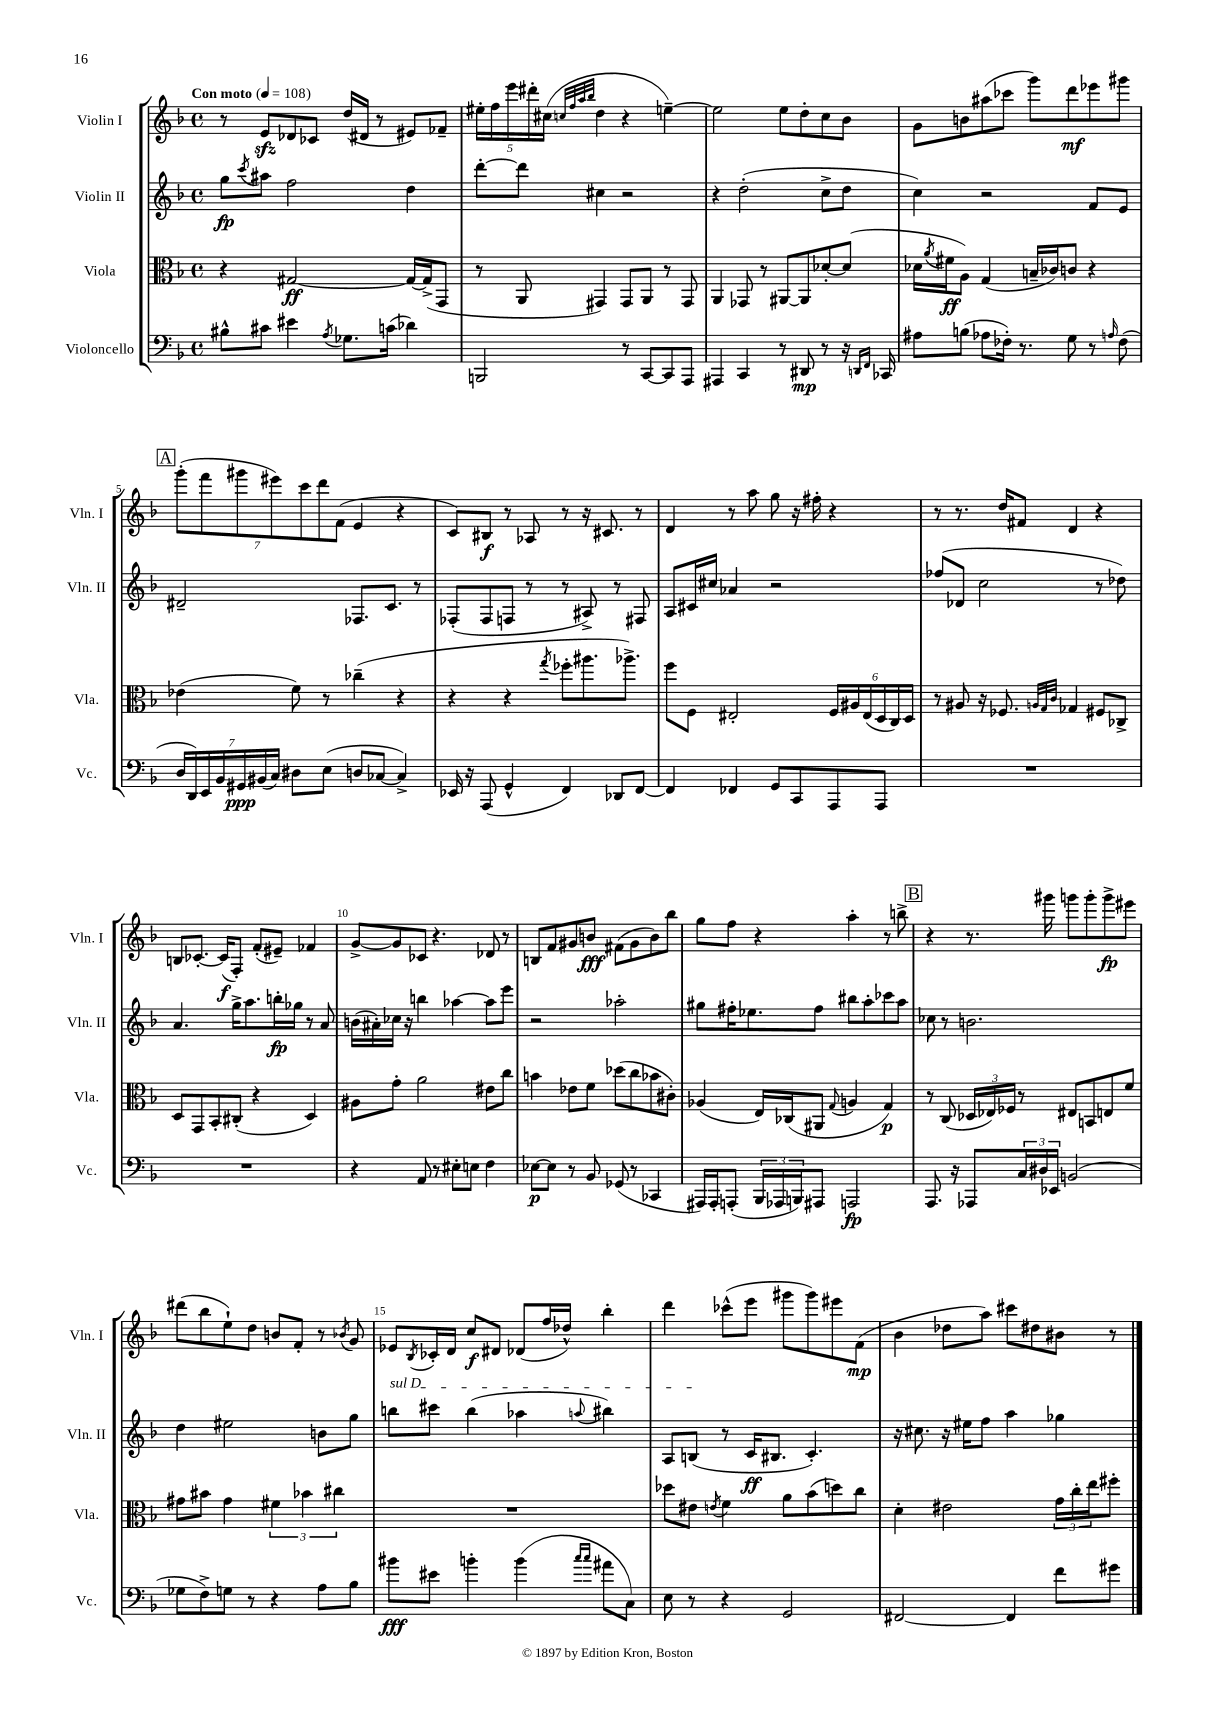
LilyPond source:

<<
\new StaffGroup <<
\new Staff = "s0" \with { instrumentName = "Violin I" shortInstrumentName = "Vln. I" } {
    \clef treble \key f \major \defaultTimeSignature \time 4/4 \tempo "Con moto" 4 = 108
    r8 e'8\sfz des'8 ces'8 d''16( dis'16 r8 eis'8) fes'8-- |
    \tuplet 5/4 { eis''16-. f''16 e'''16 dis'''16-. cis''16( } \grace { c''32 f''32 a''32 bes''32 } d''4 r4 e''4~--) |
    e''2 e''8 d''8-. c''8 bes'8 |
    g'8 b'8 ais''8( ces'''8 g'''8) d'''8\mf ees'''8 gis'''8 |
    \mark \markup { \box "A" } \tuplet 7/4 { g'''8-.( f'''8 gis'''8 eis'''8) c'''8 d'''8 f'8( } e'4 r4 |
    c'8) bis8\f r8 aes8 r8 r16 cis'8. r8 |
    d'4 r8 a''8 g''8 r16 fis''16-. r4 |
    r8 r8. d''16 fis'8 d'4 r4 |
    b8 ces'8.~-. ces'16\f( f8-.) f'8-.( eis'8--) fes'4 |
    g'8~-> g'8 ces'8 r4. des'8 r8 |
    b8 f'8 gis'8 b'8\fff fis'8( gis'8 b'8) bes''8 |
    g''8 f''8 r4 a''4-. r8 b''8-> |
    \mark \markup { \box "B" } r4 r8. gis'''16 g'''8 g'''8-. g'''8->\fp eis'''8 |
    dis'''8( bes''8 e''8-!) d''8 b'8 f'8-. r8 \acciaccatura { bes'8 } g'8 |
    ees'8 \acciaccatura { bes8 } ces'16-. d'16 c''8\f dis'8 des'8( f''16 des''16-^) bes''4-. |
    d'''4 ces'''8-^( e'''8 gis'''8 gis'''8) eis'''8 f'8\mp( |
    bes'4 des''8 a''8) cis'''8 dis''8 bis'8 r8 \bar "|." |
}
\new Staff = "s1" \with { instrumentName = "Violin II" shortInstrumentName = "Vln. II" } {
    \clef treble \key f \major \defaultTimeSignature \time 4/4
    g''8\fp \acciaccatura { c'''8 } ais''8 f''2 d''4 |
    d'''8~-. d'''8 cis''4 r2 |
    r4 d''2-.( c''8-> d''8 |
    c''4) r2 f'8 e'8 |
    \mark \markup { \box "A" } dis'2-- fes8. c'8. r8 |
    fes8-.( fes8 f8 r8 r8 ais8->) r8 fis8 |
    a8 cis'16 cis''16 aes'4 r2 |
    fes''8( des'8 c''2 r8 des''8) |
    a'4. g''16-> a''8. b''16-.\fp ges''16 r8 a'8 |
    b'16( ais'16-.) ces''16 r16 b''4 aes''4~ aes''8 e'''8 |
    r2 aes''2-. |
    gis''8 fis''16-. ees''8. fis''8 bis''8 a''8-. ces'''8 a''8 |
    \mark \markup { \box "B" } ces''8 r8 b'2. |
    d''4 eis''2 b'8 g''8 |
    \once \override TextSpanner.bound-details.left.text = \markup { \italic "sul D" } b''8\startTextSpan cis'''8 b''4( aes''4 \appoggiatura { a''8 } bis''4) |
    a8 b8\stopTextSpan( r8 c'16\ff bis8. c'4.-.) |
    r16 cis''8. r16 eis''16 f''8 a''4 ges''4 \bar "|." |
}
\new Staff = "s2" \with { instrumentName = "Viola" shortInstrumentName = "Vla." } {
    \clef alto \key f \major \defaultTimeSignature \time 4/4
    r4 gis2~\ff gis16~ gis16->( g,8 |
    r8 a,8 gis,4) gis,8 a,8 r8 gis,8 |
    a,4 ges,8 r8 ais,8~ ais,8 des'8~-. des'8( |
    des'16 \acciaccatura { a'8 } fis'16\ff a8) g4( b16-- ces'16) c'8 r4 |
    \mark \markup { \box "A" } ees'4( f'8) r8 ces''4--( r4 |
    r4 r4 \acciaccatura { g''8 } fes''8-. ais''8. aes''8.->) |
    f''8 f8 eis2-. \tuplet 6/4 { f16 ais16 eis16( d16 c16) d16 } |
    r8 ais8 r16 fes8. \grace { a32 g32 c'32 } ges4 fis8 ces8-> |
    d8 g,8 bes,8-. cis8-.( r4 d4) |
    ais8 g'8-. a'2 eis'8 c''8 |
    b'4 ees'8 f'8 des''8( c''8 bes'8 cis'8-.) |
    aes4( e16) ces16( ais,8 \appoggiatura { g8 } a4 g4\p) |
    \mark \markup { \box "B" } r8 c8( \tuplet 3/2 { des16 ees16) fes16 } r8 eis8 b,8 e8 f'8 |
    gis'8 bis'8 gis'4 \tuplet 3/2 { fis'4 bes'4 cis''4 } |
    R1 |
    des''8 eis'8 \acciaccatura { e'8 } f'4 a'8 bes'8( d''8) c''8 |
    d'4-. eis'2 \tuplet 3/2 { g'16 c''16-. e''16 } fis''8-. \bar "|." |
}
\new Staff = "s3" \with { instrumentName = "Violoncello" shortInstrumentName = "Vc." } {
    \clef bass \key f \major \defaultTimeSignature \time 4/4
    bis8-^ cis'8 eis'4 \acciaccatura { a8 } ges8. c'16( des'4) |
    b,,2 r8 c,8~ c,8 a,,8 |
    ais,,4 c,4 r8 dis,8\mp r8 r16 \grace { d,16 f,16 } ces,16 |
    ais8 b8( aes8 fes16-.) r8. g8 r8 \grace { a16 } fes8( |
    \mark \markup { \box "A" } \tuplet 7/4 { d16 d,16) e,16 bes,16 gis,16\ppp bis,16( c16) } dis8 e8( d8 ces8~ ces4->) |
    ees,16 r16 a,,8( g,4-^ f,4) des,8 f,8~ |
    f,4 fes,4 g,8 c,8 a,,8 a,,8 |
    R1 |
    R1 |
    r4 a,8 r8 eis8-. e8 f4 |
    ees8~\p ees8 r8 bes,8 ges,8( r8 ces,4 |
    ais,,16) ais,,16-. a,,8-.( \tuplet 3/2 { bes,,16 aes,,16 b,,16) } ais,,8 a,,2\fp |
    \mark \markup { \box "B" } a,,8. r16 aes,,8 \tuplet 3/2 { c16 dis16 ees,16 } b,2( |
    ges8 f8->) g8 r8 r4 a8 bes8 |
    bis'8\fff eis'8 b'4-. b'4( \grace { c''16 c''16 } ais'8 c8) |
    e8 r8 r4 g,2 |
    fis,2~ fis,4 f'8 gis'8 \bar "|." |
}
>>
>>
\layout { \context { \Score \override BarNumber.break-visibility = ##(#f #t #t) barNumberVisibility = #(every-nth-bar-number-visible 5) } }
